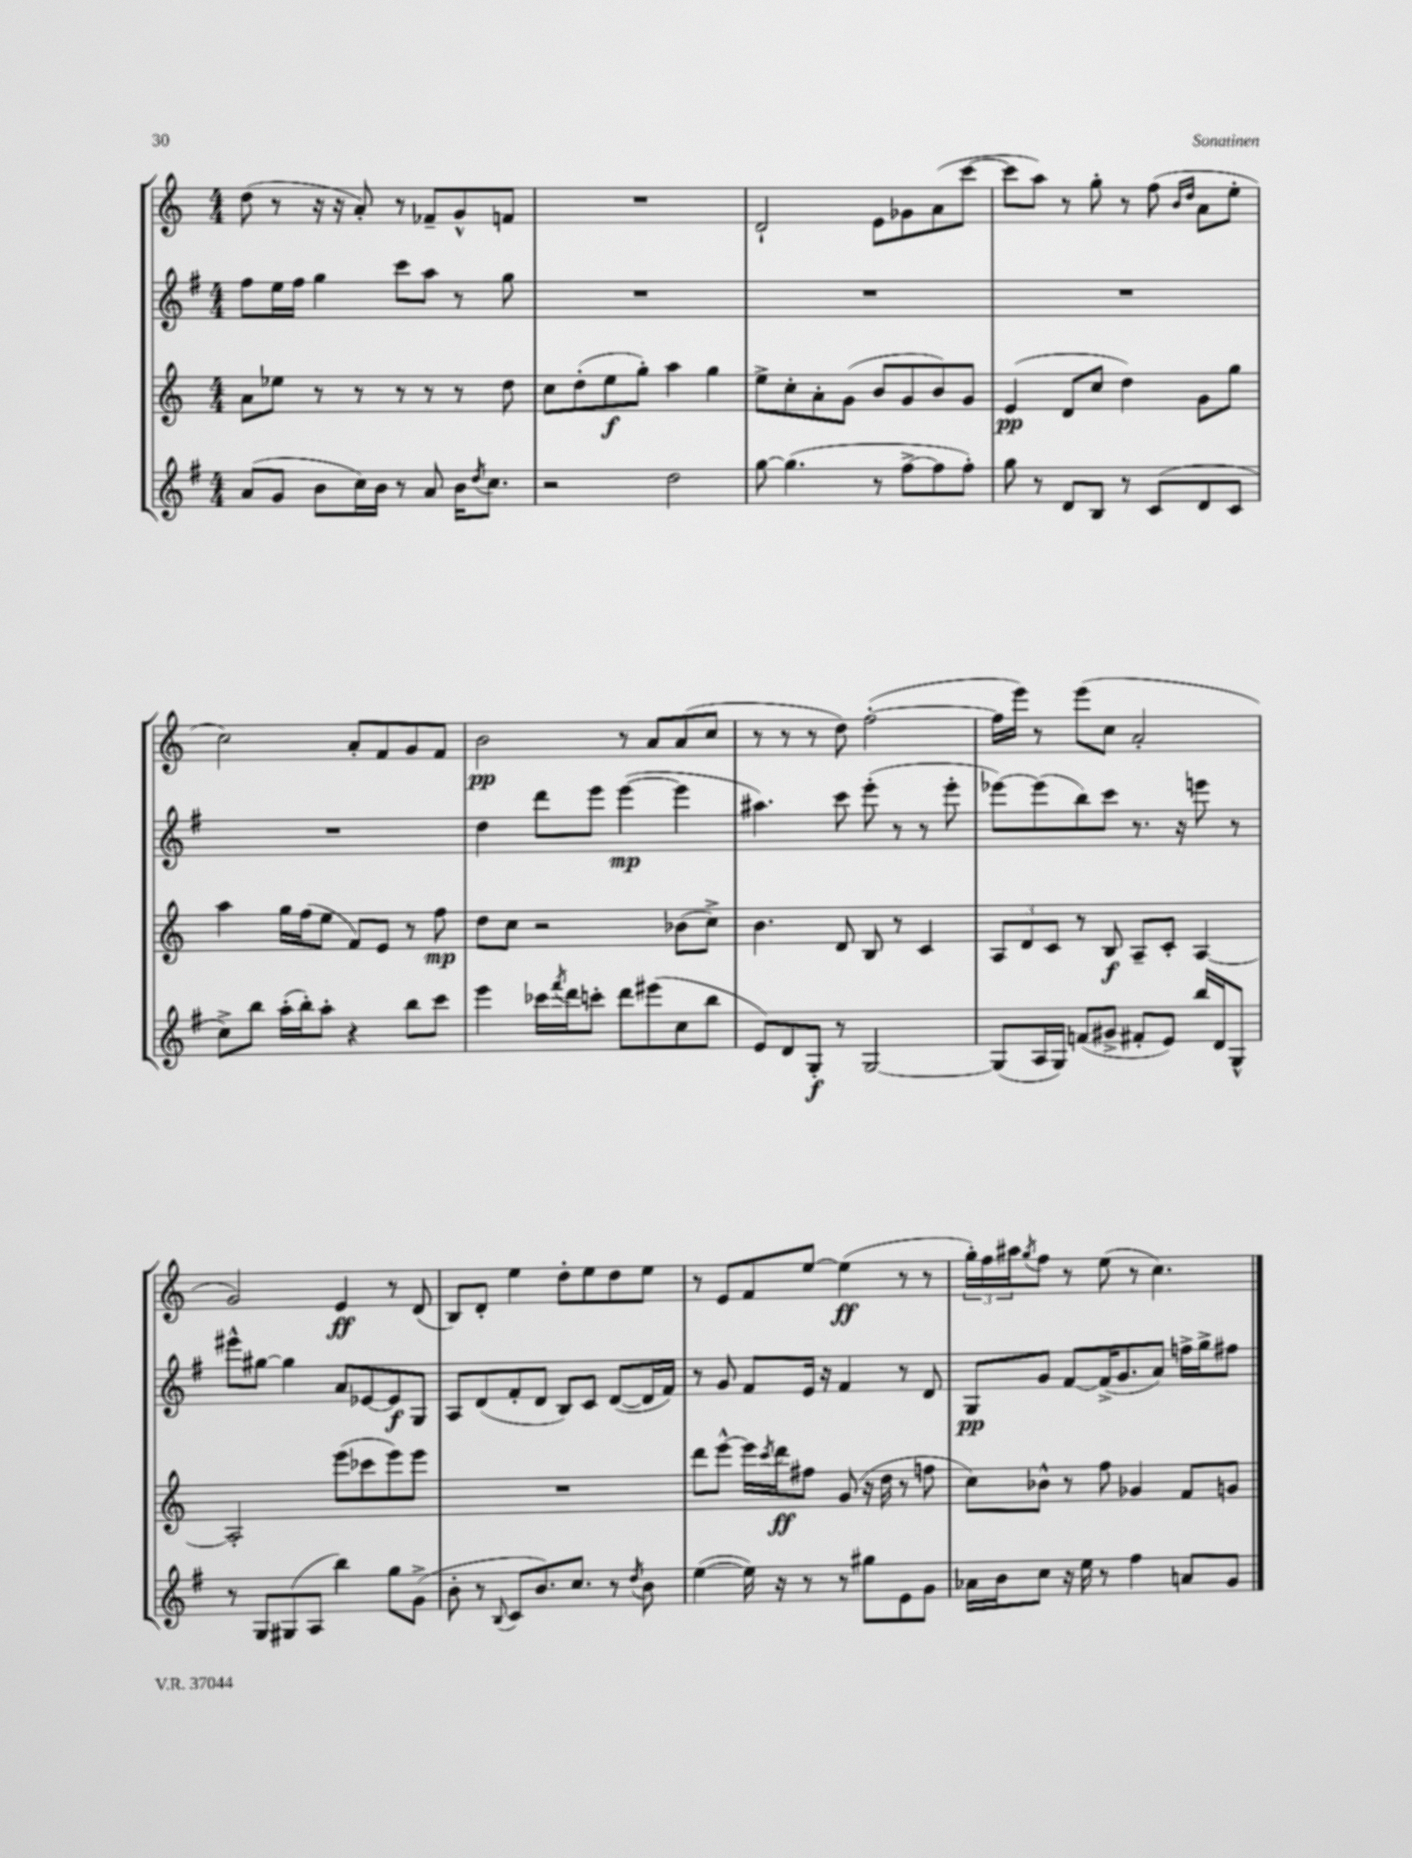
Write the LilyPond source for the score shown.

<<
\new StaffGroup <<
\new Staff = "s0" {
    \clef treble \key c \major \numericTimeSignature \time 4/4
    d''8( r8 r16 r16 a'8-.) r8 fes'8-- g'8-^ f'8 |
    R1 |
    d'2-! e'8 ges'8 a'8( c'''8~ |
    c'''8 a''8) r8 g''8-. r8 f''8( \grace { b'16 d''16 } a'8 e''8-. |
    c''2) a'8-. f'8 g'8 f'8 |
    b'2\pp r8 a'8 a'8( c''8 |
    r8 r8 r8 d''8) f''2~-.( |
    f''16 e'''16) r8 e'''8( c''8 a'2-. |
    g'2) e'4\ff r8 d'8( |
    b8) d'8-. e''4 d''8-. e''8 d''8 e''8 |
    r8 e'8 f'8 e''8~ e''4\ff( r8 r8 |
    \tuplet 3/2 { g''16-.) f''16 ais''16 } \acciaccatura { g''8 } f''8 r8 e''8( r8 c''4.) \bar "|." |
}
\new Staff = "s1" {
    \clef treble \key g \major \numericTimeSignature \time 4/4
    fis''8 e''16 fis''16 g''4 c'''8 a''8 r8 g''8 |
    R1 |
    R1 |
    R1 |
    R1 |
    d''4 d'''8 e'''8 e'''4~\mp( e'''4 |
    ais''4.) c'''8 e'''8-.( r8 r8 e'''8-. |
    ees'''8~) ees'''8( b''8) c'''8 r8. r16 e'''8 r8 |
    eis'''8-^ gis''8~ gis''4 a'8 ees'8~ ees'8\f g8 |
    a8 d'8( fis'8-. d'8 b8) c'8 d'8~( d'16 fis'16) |
    r8 g'8 fis'8 e'16 r16 fis'4 r8 d'8 |
    g8\pp g'8 fis'8~ fis'16->( g'8. a'8) f''16-> g''16-> fis''8 \bar "|." |
}
\new Staff = "s2" {
    \clef treble \key c \major \numericTimeSignature \time 4/4
    a'8 ees''8 r8 r8 r8 r8 r8 d''8 |
    c''8 d''8-.( e''8\f g''8-.) a''4 g''4 |
    e''8-> c''8-. a'8-. g'8( b'8 g'8 b'8) g'8 |
    e'4\pp( d'8 c''8 d''4) g'8 g''8 |
    a''4 g''16 f''16( e''8 f'8) e'8 r8 f''8\mp |
    d''8 c''8 r2 bes'8( c''8->) |
    b'4. d'8 b8 r8 c'4 |
    \tuplet 3/2 { a8 d'8 c'8 } r8 b8\f a8-- c'8-. a4~ |
    a2-. e'''8( ces'''8 e'''8) e'''8 |
    R1 |
    d'''8 e'''8~-^ e'''16 \acciaccatura { c'''8 } d'''16\ff fis''8 g'8( r16 d''16 r8 f''8 |
    c''8) bes'8-^ r8 f''8 ges'4 f'8 g'8 \bar "|." |
}
\new Staff = "s3" {
    \clef treble \key g \major \numericTimeSignature \time 4/4
    a'8( g'8 b'8 c''16) b'16 r8 a'8 b'16 \acciaccatura { d''8 } c''8. |
    r2 d''2 |
    g''8~ g''4.( r8 fis''8~-> fis''8 fis''8-.) |
    g''8 r8 d'8 b8 r8 c'8( d'8 c'8 |
    c''8->) b''8 a''16-.( b''16-.) a''8-. r4 b''8 c'''8 |
    e'''4 ces'''16 \acciaccatura { fis'''8 } d'''16 c'''8-. d'''8 eis'''8( c''8 b''8 |
    e'8) d'8 g8-.\f r8 g2~ |
    g8( a16 g16) f'8( gis'8-> fis'8-. e'8) b''16 d'16 g8-^ |
    r8 g8 gis8( a8 b''4) g''8 g'8->( |
    b'8-. r8 \appoggiatura { b8 } c'8 b'8.) c''8. r8 \acciaccatura { d''8 } b'8 |
    e''4~( e''16) r16 r8 r8 gis''8 e'8 g'8 |
    aes'16 b'16 c''8 r16 e''16 r8 fis''4 a'8 g'8 \bar "|." |
}
>>
>>
\layout { \context { \Score \remove "Bar_number_engraver" } }
